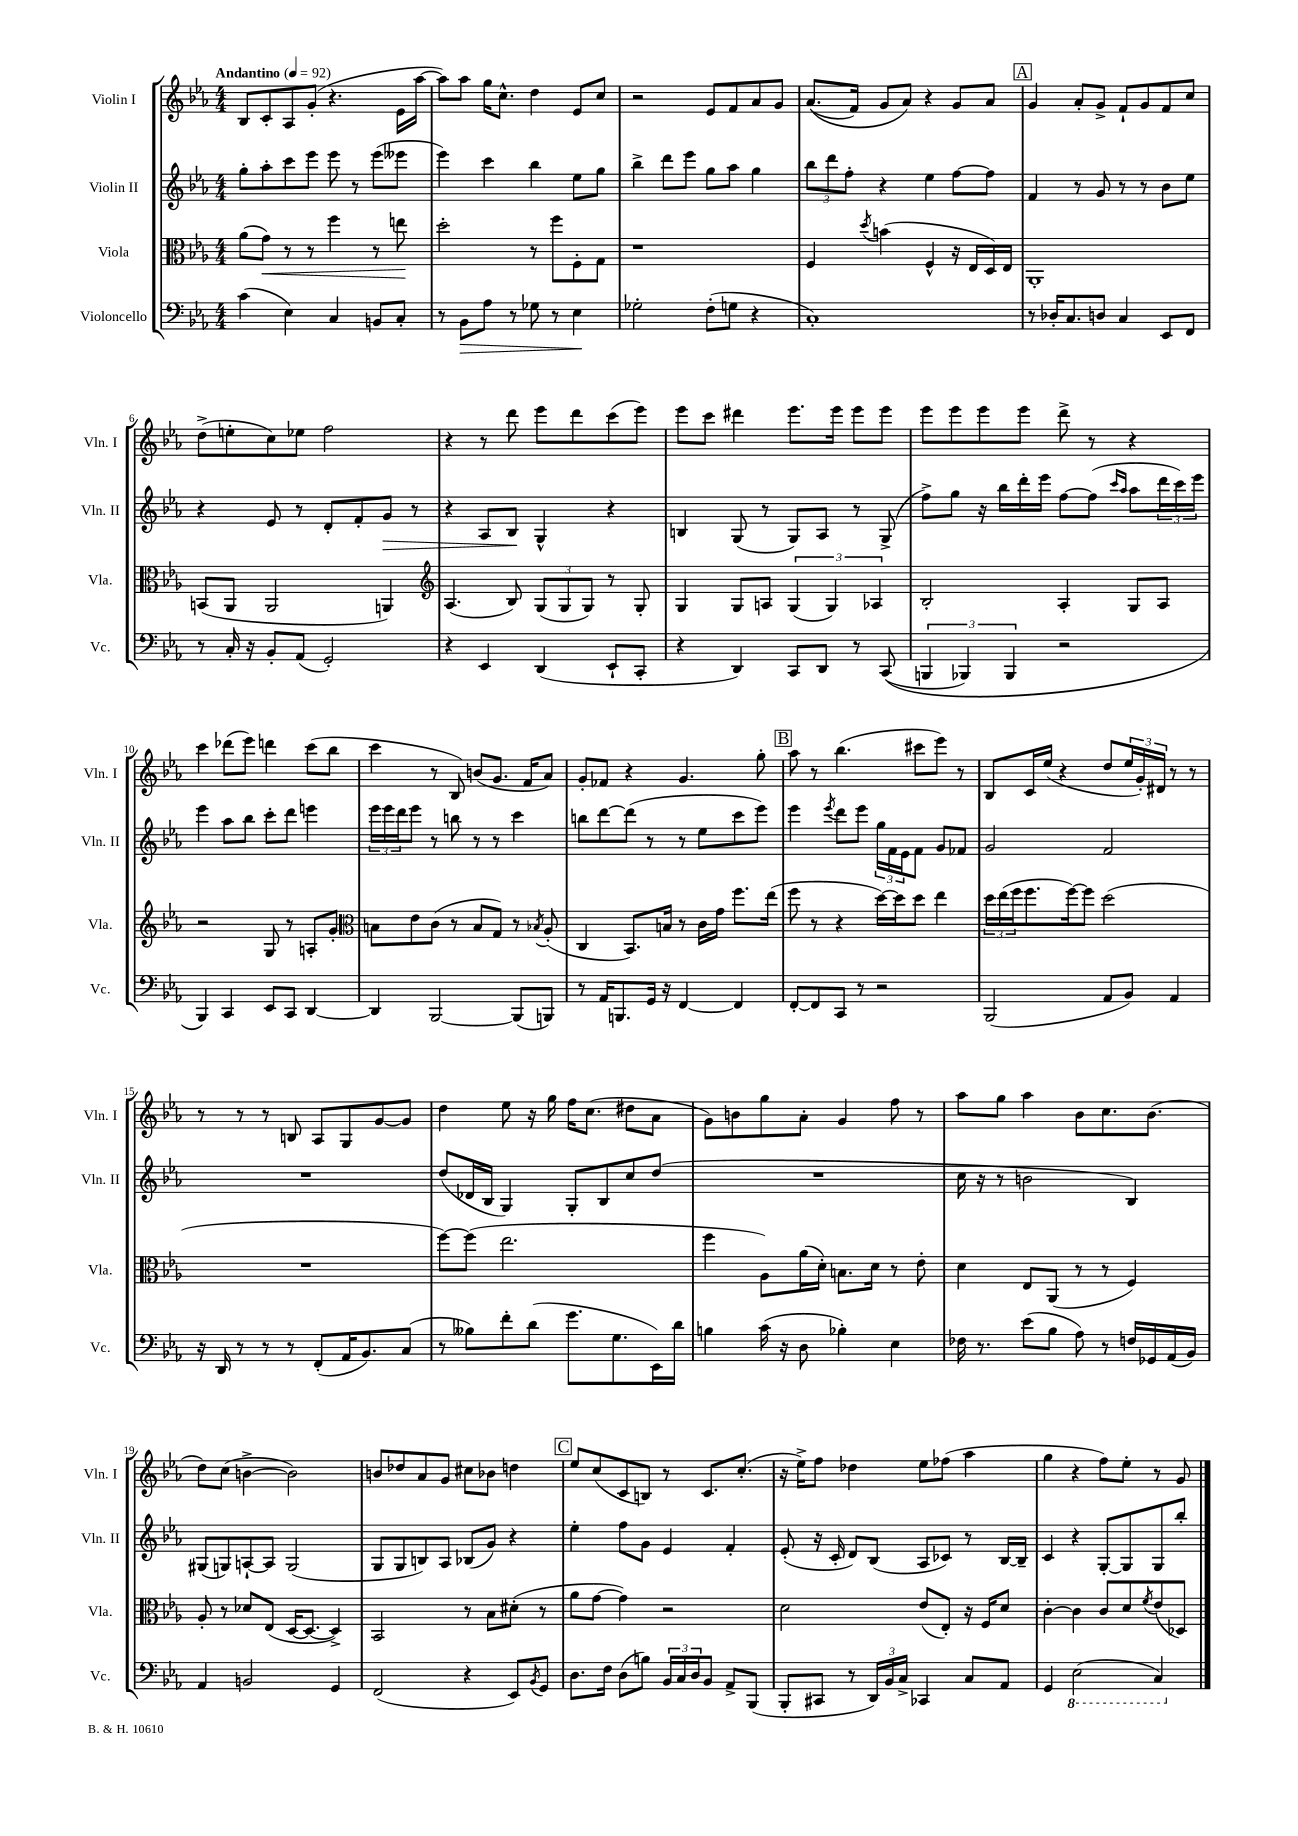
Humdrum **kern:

**kern	**kern	**kern	**kern
*staff4	*staff3	*staff2	*staff1
*clefF4	*clefC3	*clefG2	*clefG2
*k[b-e-a-]	*k[b-e-a-]	*k[b-e-a-]	*k[b-e-a-]
*M4/4	*M4/4	*M4/4	*M4/4
*MM92	*MM92	*MM92	*MM92
(4c\	(8a-\L	8gg'\L	8B-/L
.	8g\J)	8aa-'\	8c'/
4E-\)	8r	8ccc\	8A-/
.	8r	8eee-\J	(8g'/J
4C/	4ff\	8eee-\	4.r
.	.	8r	.
8BB/L	8r	(8eee-\L	.
8C'/J	8ee\	8eee--\J	16e-\LL
.	.	.	[16aa-\JJ
=	=	=	=
8r	2dd'\	4eee-\)	8aa-\]L)
8BB-\L	.	.	8aa-\J
8A-\J	.	4ccc\	16gg\LK
.	.	.	8.cc^^\J
8r	.	.	.
8G-\	8r	4bb-\	4dd\
8r	8ff\L	.	.
4E-\	8F'\	8ee-\L	8e-/L
.	8G\J	8gg\J	8cc/J
=	=	=	=
2G-'\	1r	4bb-^\	2r
.	.	8ddd\L	.
.	.	8eee-\J	.
(8F'\L	.	8gg\L	8e-/L
8G\J	.	8aa-\J	8f/
4r	.	4gg\	8a-/
.	.	.	8g/J
=	=	=	=
1C')	4F/	12bb-\L	&((8.a-/L
.	.	12ddd\	.
.	.	12ff'\J	.
.	.	.	16f/Jk)
.	8qdd/	.	.
.	(4b\	4r	8g/L
.	.	.	8a-/J&)
.	4F^^/	4ee-\	4r
.	16r	[8ff\L	8g/L
.	16E-/LL	.	.
.	16D/)	8ff\]J	8a-/J
.	16E-/JJ	.	.
=	=	=	=
8r	1AA-'	4f/	4g/
16D-'/LK	.	.	.
8.C/	.	.	.
.	.	8r	8a-'/L
8D/J	.	8g/	8g^/J
4C/	.	8r	8f`/L
.	.	8r	8g/
8EE-/L	.	8b-\L	8f/
8FF/J	.	8ee-\J	8cc/J
=	=	=	=
8r	(8BB/L	4r	(8dd^\L
16C'/	8AA-/J	.	8ee'\
16r	.	.	.
8BB-'/L	2AA-/	8e-/	8cc\)
(8AA-/J	.	8r	8ee-\J
2GG'/)	.	8d'/L	2ff\
.	.	8f'/	.
.	4AA/)	8g/J	.
.	.	8r	.
=	=	=	=
*	*clefG2	*	*
4r	(4.A-/	4r	4r
4EE-/	.	8A-/L	8r
.	8B-/)	8B-/J	8ddd\
(4DD/	(12G/L	4G^^/	8eee-\L
.	12G/	.	.
.	.	.	8ddd\
.	12G/J)	.	.
8EE-`/L	8r	4r	(8ccc\
8CC'/J	8G'/	.	8eee-\J)
=	=	=	=
4r	4G/	4B/	8eee-\L
.	.	.	8ccc\J
4DD/)	8G/L	(8G/	4ddd#\
.	8A/J	8r	.
8CC/L	(6G/	8G/L)	8.eee-\L
8DD/J	.	8A-/J	.
.	6G/)	.	.
.	.	.	16eee-\Jk
8r	.	8r	8eee-\L
.	6A-/	.	.
&((8CC/	.	(8G^/	8eee-\J
=	=	=	=
6BBB/	2B-'/	8ff^\L)	8eee-\L
.	.	8gg\J	8eee-\
6BBB-/)	.	.	.
.	.	16r	8eee-\
.	.	16bb-\LL	.
6BBB-/	.	.	.
.	.	16ddd'\	8eee-\J
.	.	16eee-\JJ	.
2r	4A-'/	[8ff\L	8ddd^\
.	.	(8ff\]J	8r
.	.	16qqccc/LL	.
.	.	16qqaa-/JJ	.
.	8G/L	8aa-\L	4r
.	8A-/J	24ddd\L	.
.	.	24ccc\)	.
.	.	24eee-\JJ	.
=	=	=	=
4BBB-/&)	2r	4eee-\	4ccc\
4CC/	.	8aa-\L	(8ddd-\L
.	.	8bb-\J	8eee-\J)
8EE-/L	8G/	8ccc'\L	4ddd\
8CC/J	8r	8ddd\J	.
[4DD/	8A'/L	4eee\	(8ccc\L
.	8g'/J	.	8bb-\J
=	=	=	=
*	*clefC3	*	*
4DD/]	8B\L	24eee-\LL	4ccc\
.	.	24eee-\	.
.	.	24ddd\J	.
.	8e-\	8eee-\J	.
[2BBB-/	(8c\J	8r	8r
.	8r	8bb\	8B-/)
.	8B/L	8r	(8b/L
.	8G/J)	8r	8.g/J
(8BBB-/]L	8r	4ccc\	.
.	.	.	16f/LK
.	8qB-/	.	.
8BBB/J)	(8A-'/	.	8a-/J)
=	=	=	=
8r	4C/	8bb\L	8g'/L
16AA-/LK	.	[8ddd\	8f-/J
8.BBB/	.	.	.
.	8.BB-/L)	(8ddd\]J	4r
16GG/Jk	.	8r	.
16r	16B/Jk	.	.
[4FF/	8r	8r	4.g/
.	16c\LL	8ee-\L	.
.	16g\JJ	.	.
4FF/]	8.ff\L	8ccc\	.
.	.	8eee-\J)	8gg'\
.	(16ee-\Jk	.	.
=	=	=	=
[8FF'/L	8ff\	4eee-\	8aa-\
8FF/]	8r	.	8r
.	.	8qeee-/	.
8CC/J	4r	8ddd\L	(4.bb-\
8r	.	8eee-\J	.
2r	[16dd\LL)	24gg\LL	.
.	.	24f\	.
.	16dd\]J	.	.
.	.	24e-\J	.
.	8dd\J	8f\J	8ccc#\L
.	4ee-\	8g/L	8eee-\J)
.	.	8f-/J	8r
=	=	=	=
(2BBB-/	24dd\LL	2g/	8B-/L
.	(24ee-\	.	.
.	24ff\J	.	.
.	8.ff\	.	16c/L
.	.	.	(16ee-/JJ
.	.	.	4r
.	[16ff\k)	.	.
.	8ff\]J	.	.
8AA-/L	(2dd\	2f/	8dd/L
8BB-/J)	.	.	24ee-/L
.	.	.	24g'/)
.	.	.	24d#/JJ
4AA-/	.	.	8r
.	.	.	8r
=	=	=	=
16r	1r	1r	8r
16DD/	.	.	.
8r	.	.	8r
8r	.	.	8r
8r	.	.	8B/
(8FF'/L	.	.	8A-/L
16AA-/K	.	.	8G/
8.BB-/)	.	.	.
.	.	.	[8g/
(8C/J	.	.	8g/]J
=	=	=	=
8r	[8ff\L)	(8dd/L	4dd\
8B--\L)	(8ff\]J	16d-/L	.
.	.	16B-/JJ	.
8f'\	2.ee-\	4G/)	8ee-\
(8d\J	.	.	16r
.	.	.	16gg\
8.g\L	.	8G'/L	16ff\LK
.	.	.	(8.cc\J
.	.	8B-/	.
8.G\	.	.	.
.	.	8cc/	8dd#\L
16EE-\L)	.	(8dd/J	8a-\J
16d\JJ	.	.	.
=	=	=	=
4B\	4ff\	1r	8g\L)
.	.	.	8b\
(16c\	8A-\L)	.	8gg\
16r	.	.	.
8D\	(16a-\L	.	8a-'\J
.	16d'\JJ)	.	.
4B-'\)	8.B\L	.	4g/
.	16d\Jk	.	.
4E-\	8r	.	8ff\
.	8e-'\	.	8r
=	=	=	=
16F-\	4d\	16cc\	8aa-\L
8.r	.	16r	.
.	.	8r	8gg\J
(8e-\L	8E-/L	2b\	4aa-\
8B-\J	(8AA-/J	.	.
8A-\)	8r	.	8b-\L
8r	8r	.	8.cc\
16F/LL	4F/)	4B-/)	.
16GG-/	.	.	(8.b-\J
(16AA-/	.	.	.
16BB-/JJ)	.	.	.
=	=	=	=
4AA-/	8A-'/	(8G#/L	8dd\L)
.	8r	8G/)	(8cc\J
2BB/	8d-/L	[8A`/	[4b^\
.	(8E-/J	8A/]J	.
.	[16D/LK	(2G/	2b\])
.	8.D/_J	.	.
4GG/	4D^/])	.	.
=	=	=	=
(2FF/	2BB-/	8G/L	8b/L
.	.	8G/	8dd-/
.	.	8B/)	8a-/
.	.	8A-/J	8g/J
4r	8r	(8B-/L	8cc#\L
.	8B-\L	8g/J)	8b-\J
8EE-/L)	(8d#'\J	4r	4dd\
8qBB-/	.	.	.
8GG/J	8r	.	.
=	=	=	=
8.D\L	8a-\L	4ee-'\	8ee-/L
.	[8g\J	.	(8cc/
16F\Jk	.	.	.
(8D\L	4g\])	8ff\L	8c/
8B\J)	.	8g\J	8B/J)
24BB-/LL	2r	4e-/	8r
24C/	.	.	.
24D/J	.	.	.
8BB-/J	.	.	8.c/L
8AA-^/L	.	4f'/	.
.	.	.	(8.cc'/J
(8BBB-/J	.	.	.
=	=	=	=
8BBB-'/L	2d\	(8e-'/	16r
.	.	.	16ee-^\LK)
8CC#/J	.	16r	8ff\J
.	.	16c'/	.
8r	.	8d/L)	4dd-\
24DD/LL)	.	(8B-/J	.
24BB-/	.	.	.
24C^/JJ	.	.	.
4CC-/	(8e-/L	8A-/L	8ee-\L
.	8E-'/J)	8c-/J)	(8ff-\J
8C/L	16r	8r	4aa-\
.	16F/LK	.	.
8AA-/J	8d/J	[16B-/LL	.
.	.	16B-~/]JJ	.
=	=	=	=
4GG/	[4c'\	4c/	4gg\
(2EE-\	4c\]	4r	4r
.	8c/L	[8G'/L	8ff\L)
.	8d/	8G/]	8ee-'\J
.	8qf/	.	.
4CC/)	(8e-/	8G/	8r
.	8D-/J)	8bb-'/J	8g/
==	==	==	==
*-	*-	*-	*-
